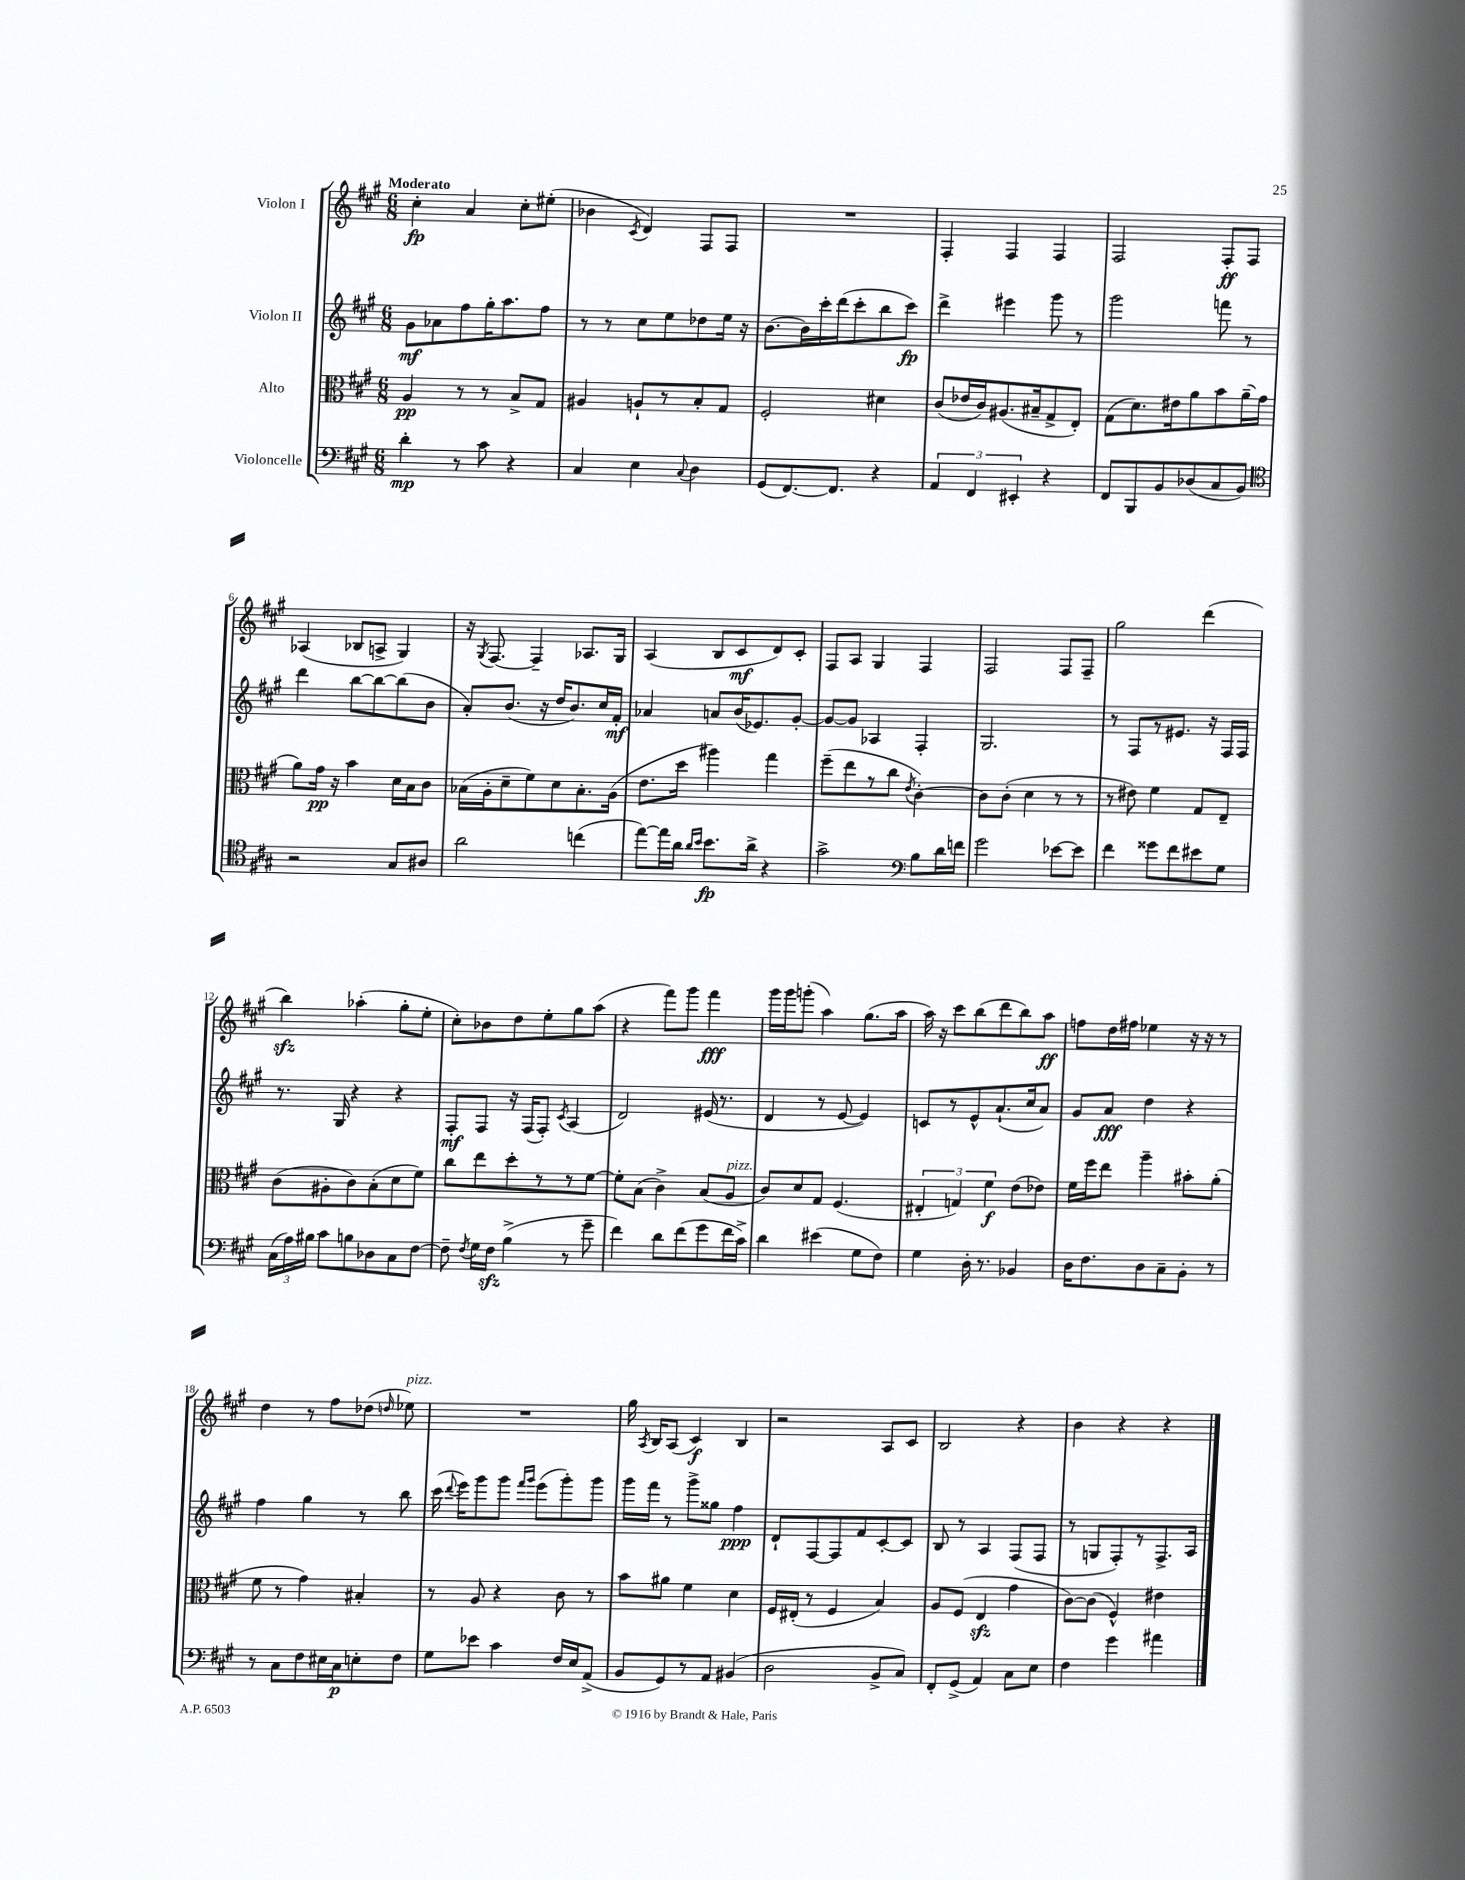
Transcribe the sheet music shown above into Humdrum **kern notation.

**kern	**kern	**kern	**kern
*staff4	*staff3	*staff2	*staff1
*clefF4	*clefC3	*clefG2	*clefG2
*k[f#c#g#]	*k[f#c#g#]	*k[f#c#g#]	*k[f#c#g#]
*M6/8	*M6/8	*M6/8	*M6/8
4d'	4A	8g#	4cc#'
.	.	8a-	.
8r	8r	8ff#	4a
8c#	8r	16gg#'	.
.	.	8.aa	.
4r	8B^	.	8cc#'
.	8G#	8ff#	(8ee#'
=	=	=	=
4C#	4A#	8r	4b-
.	.	8r	.
.	.	.	8qc#
4E	8A`	8cc#	4d)
.	8r	8ee	.
8qqC#	.	.	.
4D	8B'	8dd-	8F#
.	8G#	16ee	8F#
.	.	16r	.
=	=	=	=
(8GG#	2F#'	[8.b	2.r
[8.FF#)	.	.	.
.	.	16b]	.
.	.	16ccc#'	.
8.FF#]	.	(16ddd	.
.	.	8ccc#'	.
4r	4d#	8bb	.
.	.	8ccc#)	.
=	=	=	=
6AA	(8c#	4ddd^	4F#'
.	16e-	.	.
6FF#	.	.	.
.	16c#)	.	.
.	(8.A#	4eee#	4F#
6EE#'	.	.	.
.	16B#~	.	.
4r	8G#^	8ggg#	4F#
.	8E')	8r	.
=	=	=	=
8FF#	(8G#	2ggg#	2F#
8BBB	8.d)	.	.
8BB	.	.	.
.	16e#	.	.
(8D-	8a	.	.
8C#	8b	8fff	8F#'
8BB)	(16a~	8r	8F#
.	16g#	.	.
=	=	=	=
*clefC4	*	*	*
2r	8a)	4ddd	(4A-
.	16g#	.	.
.	16r	.	.
.	4b	[8bb	8B-
.	.	8bb_	8A^
8G#	16d	(8bb]	4G#)
.	16B	.	.
8A#	8c#	8b	.
=	=	=	=
2a	(16B-	8a')	16r
.	.	.	8qG#
.	16A'	.	[8.F#
.	8d~	(8.b	.
.	8f#)	.	4F#~]
.	.	16r	.
.	8d	16dd	.
.	.	8.b)	.
(4cc	8.B-'	.	8.A-
.	.	16cc#	.
.	(16A	16f#'	16G#
=	=	=	=
[8ee)	8.e	4a-	(4A
16ee]	.	.	.
16a	16dd	.	.
16qqa	.	.	.
16qqb	.	.	.
8.b	4aa#)	8a	8B
.	.	(16b	8c#
16a^	.	8.e-)	.
4r	4gg#	.	8d)
.	.	[8g#'	8c#'
=	=	=	=
2g#^	(8ff#~	8g#_	8F#
.	8ee	8g#]	8A
.	8r	4A-	4G#
.	8cc#	.	.
*clefF4	*	*	*
.	8qe	.	.
8B	[4c#')	4F#'	4F#
16d	.	.	.
16f	.	.	.
=	=	=	=
2g#	8c#]	2.G#	2F#
.	(8c#'	.	.
.	4d	.	.
[8e-	8r	.	8F#
8e-]	8r	.	8F#~
=	=	=	=
4f#	8r	8r	2gg#
.	8e#)	8F#	.
8g##	4f#	8r	.
8f#	.	8.e#	.
8e#	8G#	.	(4ddd
.	.	16r	.
8G#	8E~	16F#	.
.	.	16F#	.
=	=	=	=
(24C#	(8c#	8.r	4bb)
24A)	.	.	.
24B#	.	.	.
8c#	8A#'	.	.
.	.	16G#	.
8B	8c#)	4r	(4aa-'
8D-	(8B'	.	.
8C#	8d	4r	8gg#'
[8F#	8f#)	.	8ee'
=	=	=	=
8F#~]	8cc#	8F#'	8cc#')
8qF#	.	.	.
16G#	8ee	8F#	8b-
16F#	.	.	.
(4B^	8dd'	16r	8dd
.	.	(16F#	.
.	8r	8F#')	8ee'
.	.	8qc#	.
8r	8r	(4A	8gg#
8g#~	[8f#	.	(8aa
=	=	=	=
4f#)	8f#']	2d)	4r
.	(8B	.	.
8d	4c#^)	.	8fff#)
(8f#	.	.	8ggg#
8g#	(8B	(16e#	4fff#
.	.	8.r	.
16f#	8A	.	.
16c#^)	.	.	.
=	=	=	=
4d	8c#)	4d	16ggg#
.	.	.	16ggg#
.	8d	.	(8ggg'
(4e#	8G#	8r	4aa)
.	(4.F#	[8e	.
8G#	.	4e])	(8.gg#
8F#)	.	.	.
.	.	.	16aa
=	=	=	=
4G#	6E#'	8c	16aa)
.	.	.	16r
.	.	8r	8ccc#
.	6G)	.	.
16D'	.	8e^^	(8bb
8.r	.	.	.
.	6f#	.	.
.	.	(8.a`	8ddd
4BB-	(8e	.	8bb)
.	.	16cc#	.
.	8e-)	8a)	8aa
=	=	=	=
16D	16f#	8g#	8ff
8.F#	16ff#	.	.
.	8ee	8a	16dd
.	.	.	16ff#
8D	4aa~	4dd	4ee-
8C#~	.	.	.
8BB'	8b#'	4r	16r
.	.	.	16r
8r	(8a'	.	8r
=	=	=	=
8r	8f#	4ff#	4dd
8C#	8r	.	.
8F#	4g#)	4gg#	8r
16E#	.	.	8ff#
16C#	.	.	.
8E'	4B#'	8r	(8dd-
.	.	.	16qqdd
8F#	.	8bb	8ee-)
=	=	=	=
8G#	8r	(16ccc#	2.r
.	.	8qqddd	.
.	.	16eee)	.
8e-	8A	8ggg#	.
4c#	4r	8ggg#	.
.	.	16qqfff#	.
.	.	16qqggg#	.
.	.	(8eee	.
16F#	8c#	8ggg#')	.
16E	.	.	.
(8AA^	8r	8ggg#	.
=	=	=	=
8BB	8b	16ggg#	16gg#
.	.	.	8qA
.	.	16fff#	16B
8GG#)	8a#	8r	(8A
8r	4f#	8ggg#^	4c#)
8AA	.	8gg##	.
(4BB#	4d	4ff#	4B
=	=	=	=
2D	16F#	8d`	2r
.	(16E#'	.	.
.	8r	[8F#	.
.	4F#	8F#]	.
.	.	8f#	.
8BB^	4B)	[8c#'	8A
8C#)	.	8c#]	8c#
=	=	=	=
8FF#'	8A	8B	2B
(8GG#^	(8F#	8r	.
4AA)	4E	4A	.
8C#	4g#	(8F#	4r
8E	.	8F#	.
=	=	=	=
4F#	[8c#)	8r	4b
.	(8c#]	8G	.
4g#	4F#^^)	8F#')	4r
.	.	8r	.
4a#	4e#	8.F#^	4r
.	.	16A	.
==	==	==	==
*-	*-	*-	*-
